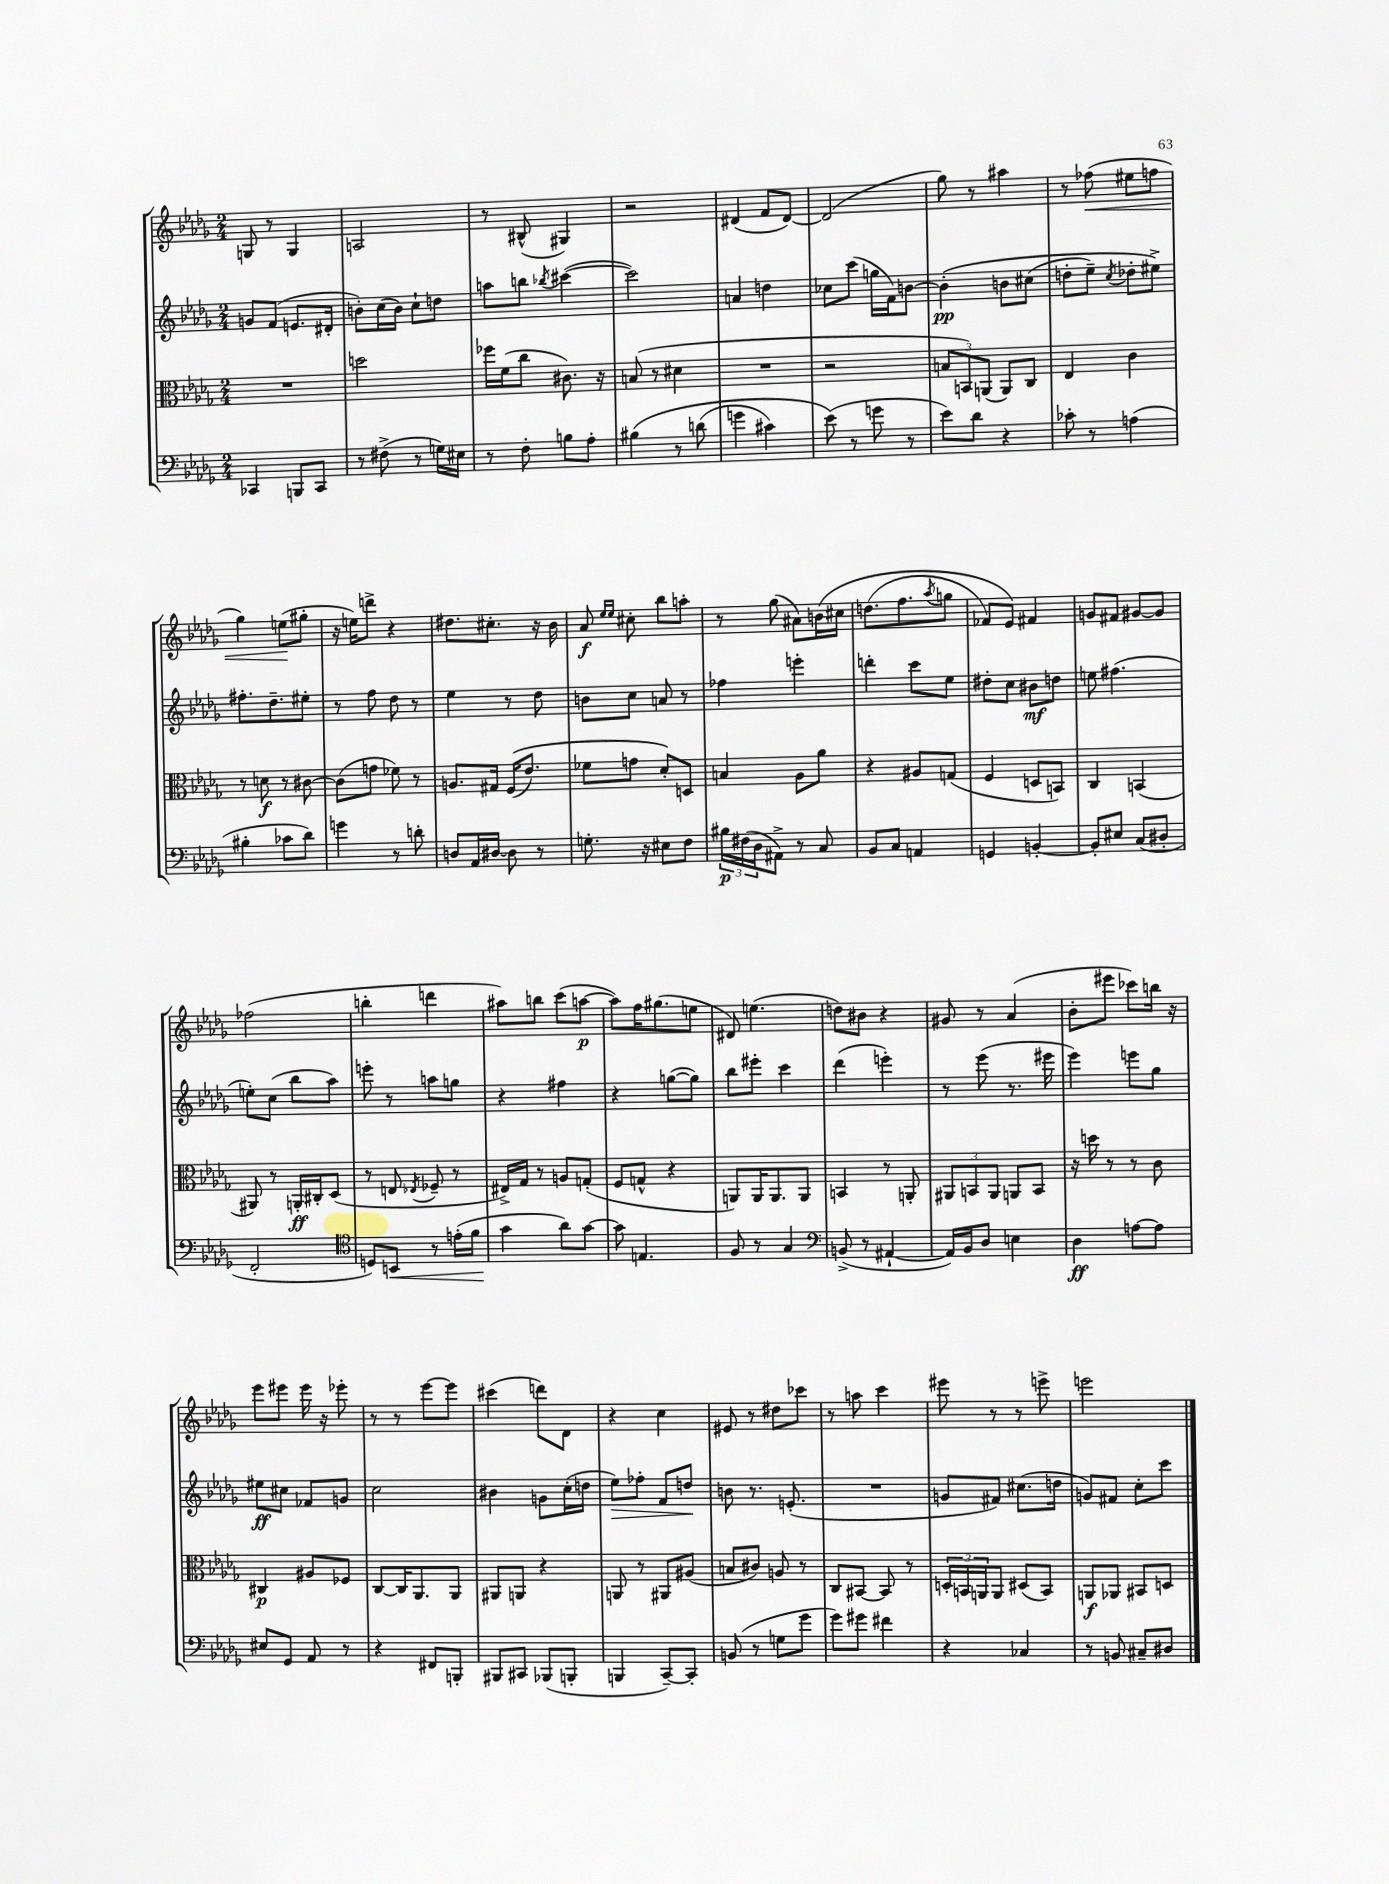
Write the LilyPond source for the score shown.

<<
\new StaffGroup <<
\new Staff = "s0" {
    \clef treble \key des \major \numericTimeSignature \time 2/4
    g8 r8 g4 |
    a2 |
    r8 bis8-^( gis4) |
    r2 |
    dis'4( f'8 dis'8~) |
    dis'2( |
    ges''8) r8 ais''4 |
    r8 fes''8\<( eis''8 f''8 |
    ges''4) e''8\!( gis''8-. |
    r16 e''16) d'''8-> r4 |
    dis''8. cis''8.-. r16 bes'16 |
    aes'8\f \grace { ees''16 ees''16 } cis''8-. bes''8 a''8-. |
    r8 ges''8( ais'8) b'16\( cis''16 |
    d''8.( f''8. \acciaccatura { aes''8 } g''8 |
    fes'8) ees'8\) fis'4 |
    g'8 fis'8 gis'8~ gis'8 |
    fes''2( |
    b''4-. d'''4 |
    ais''8) b''8 c'''8( a''8~\p |
    a''8) f''16 gis''8.( e''8 |
    dis'8) e''4.( |
    d''8) bis'8 r4 |
    gis'8 r8 aes'4( |
    bes'8-. eis'''8 ces'''8) b''16 r16 |
    ees'''8 eis'''8 eis'''16 r16 ees'''8-. |
    r8 r8 ees'''8~ ees'''8 |
    cis'''4( d'''8) des'8 |
    r4 c''4 |
    eis'8 r8 dis''8 ces'''8 |
    r8 a''8 c'''4 |
    eis'''8 r8 r8 e'''8-> |
    e'''2 \bar "|." |
}
\new Staff = "s1" {
    \clef treble \key des \major \numericTimeSignature \time 2/4
    g'8 f'8( e'8. dis'16-. |
    b'8-.) c''16( b'16) c''8-! d''8 |
    a''8 b''8 \acciaccatura { bes''8 } cis'''4~( |
    cis'''2) |
    a'4 d''4 |
    ces''8 c'''8( g''16 f'16) b'8~ |
    b'4-.\pp\( b'8 cis''8( |
    d''8-. ees''8--) \acciaccatura { c''8 } des''8-. eis''8->\) |
    fis''8.-. des''8.-- eis''8-. |
    r8 f''8 des''8 r8 |
    ees''4 r8 des''8 |
    b'8 c''8 a'8 r8 |
    fes''4 e'''4-. |
    d'''4-. c'''8 ees''8 |
    dis''8-. c''8 bis'8\mf d''8 |
    e''8 fis''4.( |
    e''8-.) c''8( bes''8 aes''8) |
    e'''8-. r8 a''8 g''8 |
    r4 fis''4 |
    r4 g''8~( g''8) |
    bes''8 eis'''8-. c'''4 |
    des'''4( e'''4-.) |
    r8 ees'''8( r8. eis'''16 |
    ees'''4) e'''8 ges''8 |
    eis''8\ff cis''8 fes'8 g'8 |
    c''2 |
    bis'4 g'8 c''16-.( d''16 |
    ees''8\>) fes''8-. f'8 d''8\! |
    b'8 r8. e'8.-.( |
    R2 |
    g'8 fis'8) cis''8.( d''16 |
    g'8) fis'8 c''8-. c'''8 \bar "|." |
}
\new Staff = "s2" {
    \clef alto \key des \major \numericTimeSignature \time 2/4
    R2 |
    d''2 |
    fes''16 f'16( c''8 cis'8.) r16 |
    b8( r8 dis'4 |
    R2 |
    r2 |
    \tuplet 3/2 { b8 b,8) a,8( } a,8) c8 |
    ees4 c'4 |
    r8 d'8\f r8 cis'8~ |
    cis'8( g'8 fes'8) r8 |
    a8. gis16 f16(\( ees'8.) |
    fes'8 g'8 des'8-.\) d8 |
    b4 aes8 aes'8 |
    r4 ais8 g8( |
    f4 d8 b,8) |
    c4 b,4( |
    ais,8) r8 a,16-.\ff cis16-. des8( |
    r8 e8 \acciaccatura { ees8 } fes8-- r8 |
    eis16->) ges16 r8 a8 g8-.( |
    f8 g8-^ r4 |
    a,8) a,16 a,8. a,8 |
    b,4 r8 a,8-. |
    \tuplet 3/2 { ais,8 b,8 ais,8 } a,8 b,8 |
    r16 d''16 r8 r8 c'8 |
    cis4\p ais8 fes8 |
    c8~ c16 aes,8. aes,8 |
    ais,8 a,8 r4 |
    a,8 r8 ais,8 ais8( |
    b8 cis'8) a8 r8 |
    c8 bis,8~ bis,8 r8 |
    \tuplet 3/2 { d16-. b,16 a,16 } a,8 dis8( b,8) |
    a,8\f aes,8 bis,8 d8 \bar "|." |
}
\new Staff = "s3" {
    \clef bass \key des \major \numericTimeSignature \time 2/4
    ces,4 b,,8 ces,8 |
    r8 fis8->( r8 g16) eis16 |
    r8 f8-. b8 aes8-. |
    bis4\( r8 d'8( |
    g'4 cis'4) |
    ees'8(\) r8 g'8 r8 |
    ees'8) des'8 r4 |
    ces'8-. r8 a4( |
    bis4-. ces'8 des'8) |
    g'4 r8 d'8-. |
    d8 aes,16 dis16~ dis8 r8 |
    g8.-. r16 eis8 f8 |
    \tuplet 3/2 { bis16\p fis16( des16 } ais,8->) r8 c8 |
    bes,8 c8 a,4 |
    g,4 b,4~-. |
    b,8-. eis8 c8( dis8-. |
    f,2-. |
    \clef tenor d8) b,8\< r8 e'16-.( f'16 |
    ges'4\! aes'8) ges'8~ |
    ges'8 e4. |
    f8 r8 ges4 |
    \clef bass b,8->( r8 ais,4~-! |
    ais,16) bes,16 des8 e4 |
    des4\ff a8~ a8 |
    eis8 ges,8 aes,8 r8 |
    r4 fis,8 b,,8-. |
    bis,,8 cis,8 bes,,8( b,,8-. |
    b,,4 c,8~--) c,8-. |
    b,8( r8 g8 ges'8 |
    ges'8) gis'8 fis'4 |
    r4 ces4 |
    r8 b,8 cis8-- dis8 \bar "|." |
}
>>
>>
\layout { \context { \Score \remove "Bar_number_engraver" } }
